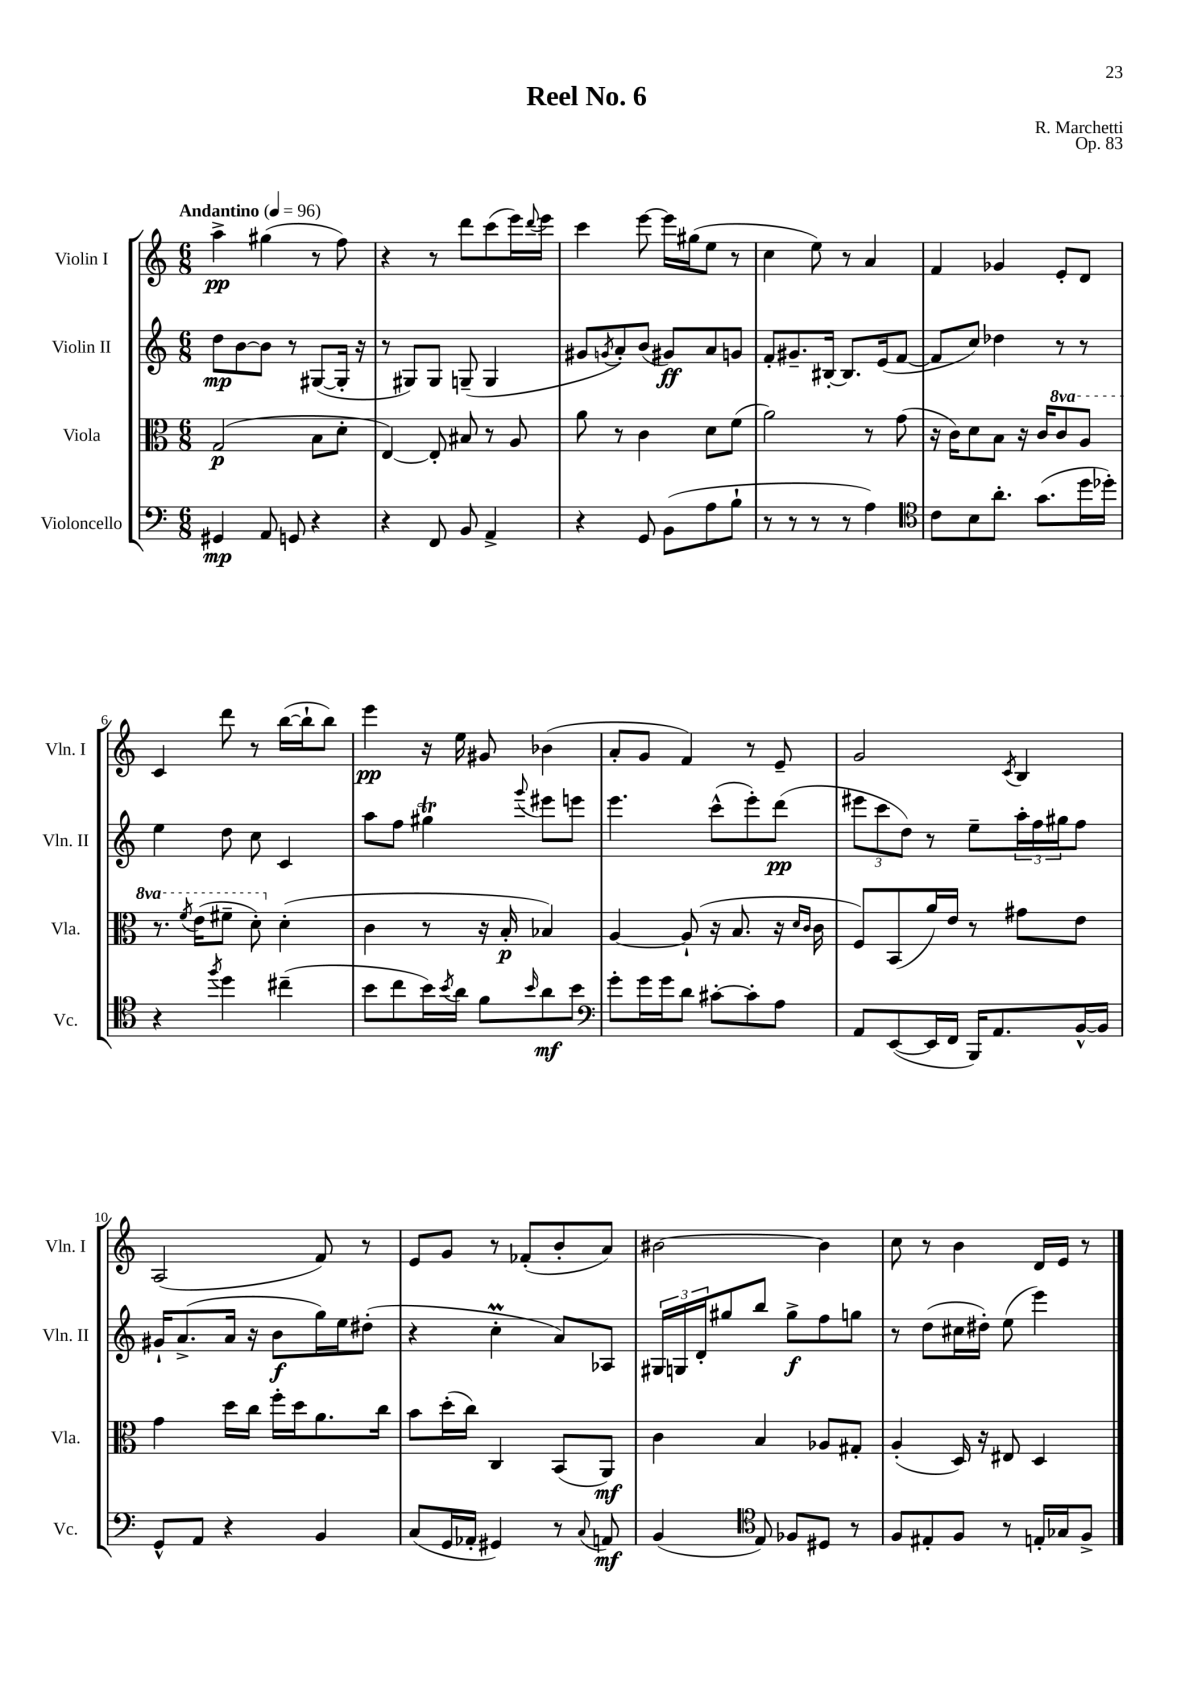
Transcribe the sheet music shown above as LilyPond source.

\header { title = "Reel No. 6" composer = "R. Marchetti" opus = "Op. 83" }
<<
\new StaffGroup <<
\new Staff = "s0" \with { instrumentName = "Violin I" shortInstrumentName = "Vln. I" } {
    \clef treble \key c \major \numericTimeSignature \time 6/8 \tempo "Andantino" 4 = 96
    a''4->\pp gis''4( r8 f''8) |
    r4 r8 d'''8 c'''8( e'''16) \appoggiatura { d'''8 } e'''16 |
    c'''4 e'''8~ e'''16 gis''16( e''8 r8 |
    c''4 e''8) r8 a'4 |
    f'4 ges'4 e'8-. d'8 |
    c'4 d'''8 r8 b''16~( b''16-! b''8) |
    e'''4\pp r16 e''16 gis'8 bes'4( |
    a'8-. g'8 f'4) r8 e'8-- |
    g'2 \acciaccatura { c'8 } b4 |
    a2( f'8) r8 |
    e'8 g'8 r8 fes'8-.( b'8-. a'8) |
    bis'2~ bis'4 |
    c''8 r8 b'4 d'16 e'16 r8 \bar "|." |
}
\new Staff = "s1" \with { instrumentName = "Violin II" shortInstrumentName = "Vln. II" } {
    \clef treble \key c \major \numericTimeSignature \time 6/8
    d''8\mp b'8~ b'8 r8 gis8~( gis16-. r16 |
    r8 gis8) gis8 g8--( g4 |
    gis'8 \acciaccatura { g'8 } a'8-.) b'8( gis'8\ff) a'8 g'8 |
    f'8-. gis'8.-- bis16~-. bis8. e'16( f'8~ |
    f'8 c''8) des''4 r8 r8 |
    e''4 d''8 c''8 c'4 |
    a''8 f''8 gis''4\trill \appoggiatura { g'''8 } eis'''8 e'''8 |
    e'''4. c'''8-^( e'''8-.) d'''8\pp( |
    \tuplet 3/2 { eis'''8 c'''8 d''8) } r8 e''8-- \tuplet 3/2 { a''16-. f''16 gis''16 } f''8 |
    gis'16-! a'8.->( a'16 r16 b'8\f g''16) e''16 dis''8-.( |
    r4 c''4-.\prall a'8) aes8 |
    \tuplet 3/2 { gis16 g16 d'16-. } gis''8 b''8 gis''8->\f f''8 g''8 |
    r8 d''8( cis''16 dis''16-.) e''8( e'''4) \bar "|." |
}
\new Staff = "s2" \with { instrumentName = "Viola" shortInstrumentName = "Vla." } {
    \clef alto \key c \major \numericTimeSignature \time 6/8 \set Staff.ottavationMarkups = #ottavation-simple-ordinals
    g2\p( b8 d'8-. |
    e4~) e8-. bis8 r8 a8 |
    a'8 r8 c'4 d'8 f'8( |
    a'2) r8 g'8( |
    r16 c'16) d'8 b8 r16 c'16 \ottava #1 c''8 a'8 |
    r8. \acciaccatura { f''8 } e''16( fis''8-- d''8-.) \ottava #0 d'4-.( |
    c'4 r8 r16 b16-.\p bes4) |
    a4~ a8-!( r16 b8. r16 \grace { d'16 c'16 } c'16 |
    f8) b,8( a'16) e'16 r8 gis'8 e'8 |
    g'4 d''16 c''16 f''16-. d''16 a'8. c''16 |
    b'8 d''16-.( c''16) c4 b,8( a,8\mf) |
    c'4 b4 aes8 gis8-. |
    a4-.( d16) r16 eis8 d4 \bar "|." |
}
\new Staff = "s3" \with { instrumentName = "Violoncello" shortInstrumentName = "Vc." } {
    \clef bass \key c \major \numericTimeSignature \time 6/8
    gis,4\mp a,8 g,8 r4 |
    r4 f,8 b,8 a,4-> |
    r4 g,8 b,8( a8 b8-! |
    r8 r8 r8 r8 a4) |
    \clef tenor c'8 b8 a'8.-. g'8.( d''16 des''16-.) |
    r4 \acciaccatura { f''8 } d''4 cis''4--( |
    b'8 c''8 b'16) \acciaccatura { b'8 } a'16 f'8 \grace { b'16 } a'8\mf b'8 |
    \clef bass g'8-. g'16 g'16 d'8 cis'8~-. cis'8-. a8 |
    a,8 e,8~( e,16 f,16 b,,16) a,8. b,16~-^ b,16 |
    g,8-^ a,8 r4 b,4 |
    c8( g,16 aes,16-. gis,4) r8 \appoggiatura { c8 } a,8\mf |
    b,4( \clef tenor e8) fes8 dis8 r8 |
    f8 eis8-. f8 r8 e16-. ges16 f8-> \bar "|." |
}
>>
>>
